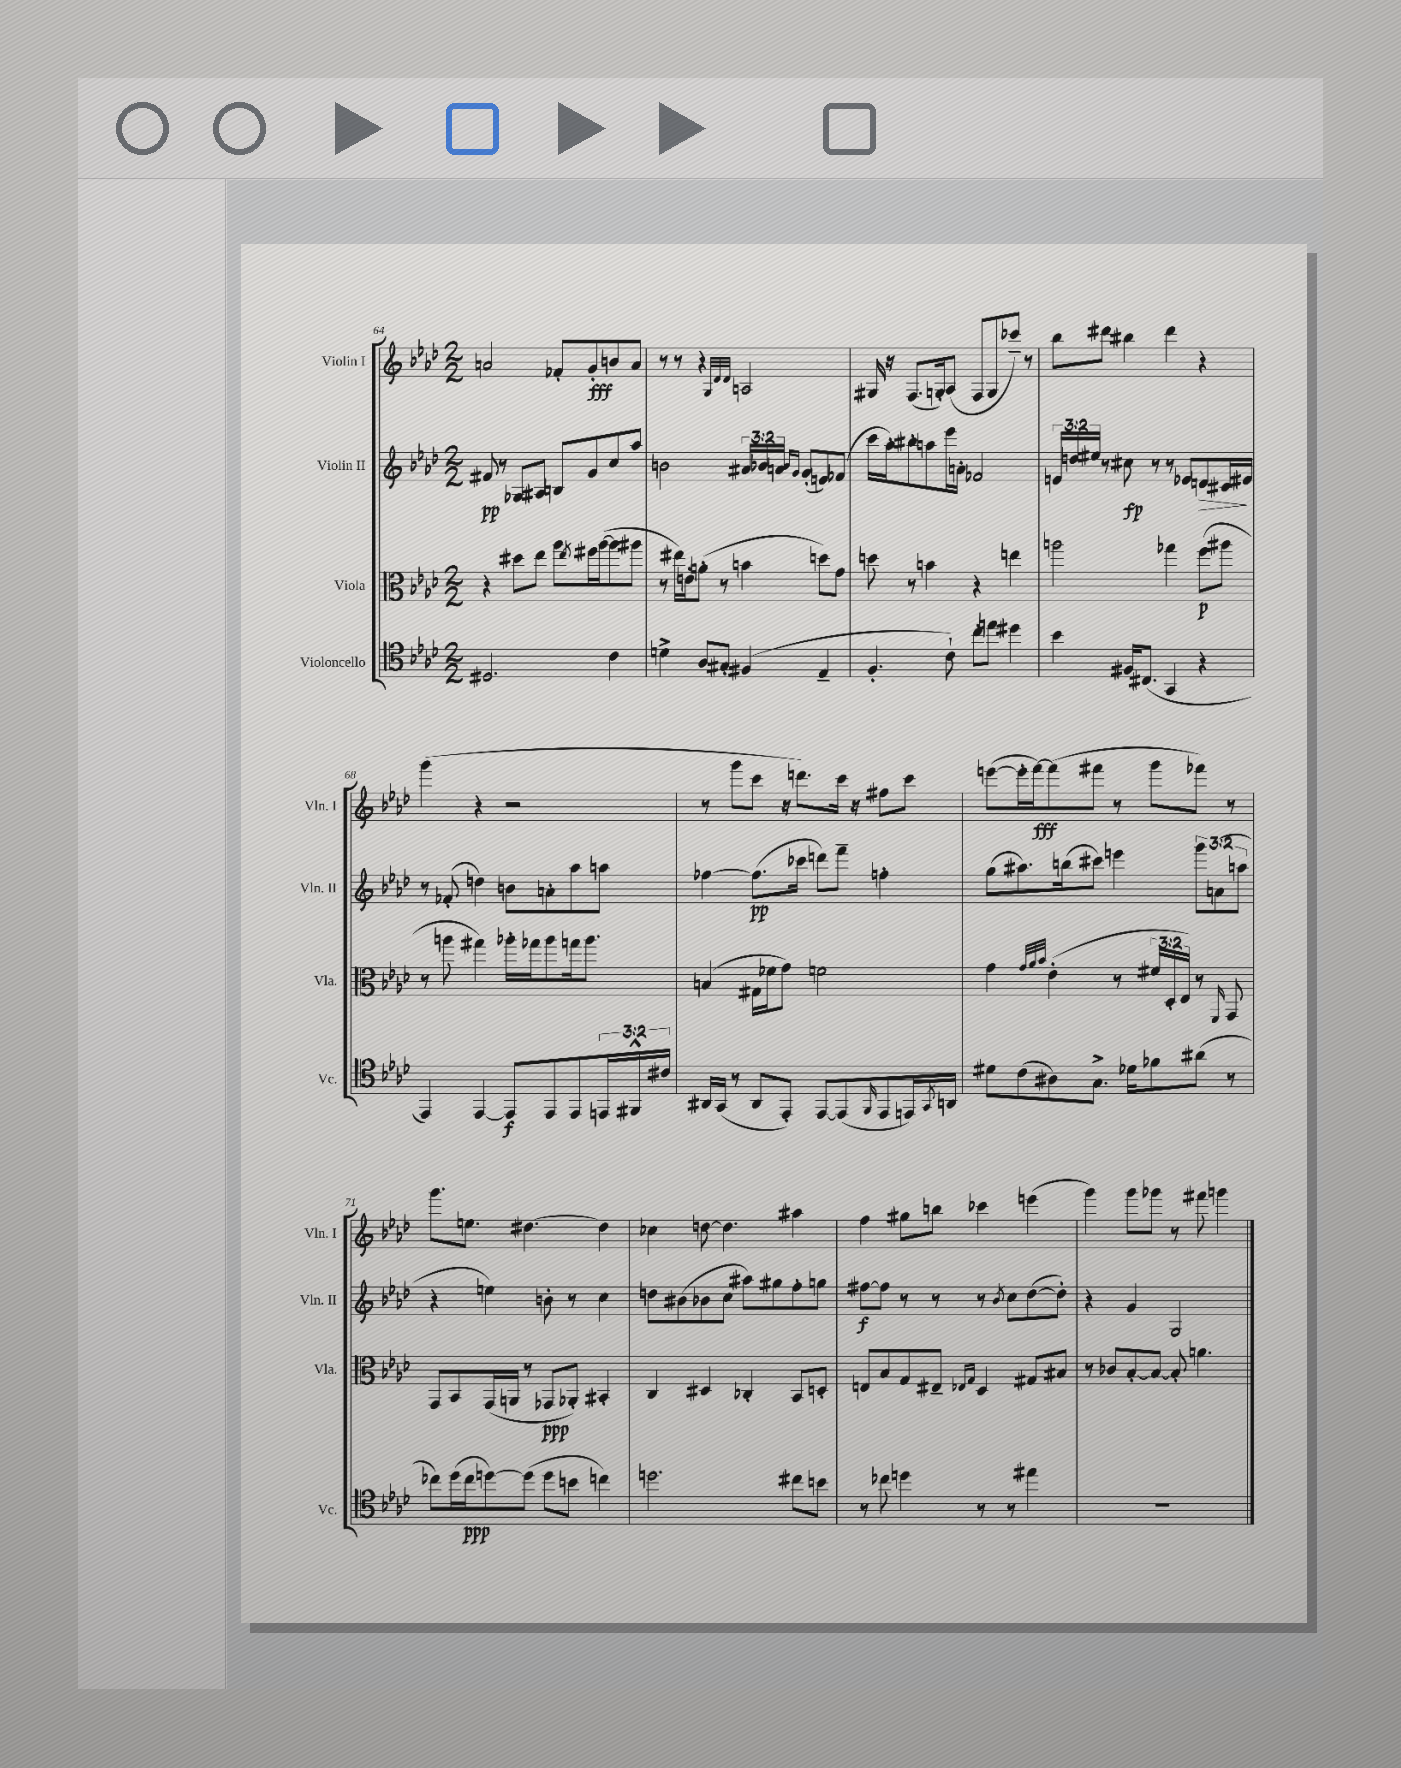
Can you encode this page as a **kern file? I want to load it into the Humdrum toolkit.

**kern	**dynam	**kern	**dynam	**kern	**dynam	**kern	**dynam
*part4	*part4	*part3	*part3	*part2	*part2	*part1	*part1
*staff4	*staff4	*staff3	*staff3	*staff2	*staff2	*staff1	*staff1
*I"Violoncello	*	*I"Viola	*	*I"Violin II	*	*I"Violin I	*
*I'Vc.	*	*I'Vla.	*	*I'Vln. II	*	*I'Vln. I	*
*clefC4	*	*clefC3	*	*clefG2	*	*clefG2	*
*k[b-e-a-d-]	*	*k[b-e-a-d-]	*	*k[b-e-a-d-]	*	*k[b-e-a-d-]	*
*M2/2	*	*M2/2	*	*M2/2	*	*M2/2	*
=64	=64	=64	=64	=64	=64	=64	=64
2.D#X/	.	4r	.	8f#X/	pp	2an/	.
.	.	.	.	8r	.	.	.
.	.	8dd#X\L	.	8G-X/L	.	.	.
.	.	8ee-\J	.	8A#X/J	.	.	.
.	.	8aa-\L	.	8Bn/L	.	8f-X'/L	.
.	.	8qee-/	.	.	.	.	.
.	.	16ff#X\L	.	8g/	.	8g'/	fff
.	.	([16aa-\J	.	.	.	.	.
4c\	.	8aa-\]	.	8cc/	.	8bn/	.
.	.	8aa#X\J	.	8aa-/J	.	8a/J	.
=65	=65	=65	=65	=65	=65	=65	=65
4dn^\	.	8r	.	2bn\	.	8r	.
.	.	16ee#X\LL)	.	.	.	8r	.
.	.	16en'\J	.	.	.	.	.
8A-/L	.	(8an'\J	.	.	.	4r	.
8G#X'/J	.	8r	.	.	.	.	.
.	.	.	.	.	.	32qqG/LLL	.
.	.	.	.	.	.	32qqd-/	.
.	.	.	.	.	.	32qqd-/JJJ	.
(4F#X/	.	4bn\	.	24a#X/LL	.	2An/	.
.	.	.	.	24b-X/	.	.	.
.	.	.	.	24an/JJ	.	.	.
.	.	.	.	16qqb-/LL	.	.	.
.	.	.	.	16qqg/JJ	.	.	.
.	.	.	.	(8g'/L	.	.	.
4E-~/	.	8ddn\L)	.	8en/)	.	.	.
.	.	8g\J	.	(8f-X/J	.	.	.
=66	=66	=66	=66	=66	=66	=66	=66
4.F'/	.	8ddn\	.	16ccc\LL	.	16G#X/	.
.	.	.	.	16aa-'\J)	.	16r	.
.	.	8r	.	8bb#X'\	.	(8.F/L	.
.	.	4bn\	.	8aan\	.	.	.
.	.	.	.	.	.	16Gn'/k)	.
8c`\)	.	.	.	16eee-\L	.	(8A-/J	.
.	.	.	.	16an'\JJ	.	.	.
8cc'\L	.	4r	.	2f-X/	.	8F/L	.
8een\J	.	.	.	.	.	8G/	.
4dd#X\	.	4een\	.	.	.	8ccc-X~/J)	.
.	.	.	.	.	.	8r	.
=67	=67	=67	=67	=67	=67	=67	=67
4b-\	.	2aan\	.	24en/LL	.	8bb-\L	.
.	.	.	.	24ddn/	.	.	.
.	.	.	.	24ee#X/JJ	.	.	.
.	.	.	.	8r	.	8ddd#X\J	.
16F#X/KL	.	.	.	8cc#X\	fp	4bb#X\	.
(8.C#X/J	.	.	.	.	.	.	.
.	.	.	.	8r	.	.	.
4GG/	.	4gg-X\	.	8r	.	4ddd#\	.
.	.	.	.	8e-X/L	.	.	.
!	!	!	!	!	!LO:HP:b	!	!
4r	.	(8ff\L	p	8dn/	>	4r	.
.	.	8aa#X\J	.	16c#X/L	.	.	.
.	.	.	.	16e#X/JJ	.	.	.
.	.	.	.	.	]	.	.
!!LO:LB:g=z
=68	=68	=68	=68	=68	=68	=68	=68
4EE-/)	.	8r	.	8r	.	(4ggg\	.
.	.	8aan\	.	(8f-X'/	.	.	.
[4EE-/	.	4gg#X\)	.	4ddn\)	.	4r	.
8EE-/L]	f	16aa-X'\LL	.	8bn\L	.	2r	.
.	.	16gg-X\J	.	.	.	.	.
8EE-/	.	8aa-\	.	8an'\	.	.	.
8EE-/	.	16ggn\k	.	8aa-\	.	.	.
.	.	8.aa-\J	.	.	.	.	.
24EEn/L	.	.	.	8aan\J	.	.	.
24FF#X^^/	.	.	.	.	.	.	.
24c#X/JJ	.	.	.	.	.	.	.
=69	=69	=69	=69	=69	=69	=69	=69
16AA#X/LL	.	(4Bn/	.	[4ff-X\	.	8r	.
(16GG/JJ	.	.	.	.	.	.	.
8r	.	.	.	.	.	8ggg\L	.
8AA#/L	.	16G#X\LL	.	(8.ff-\L]	pp	8ccc\J	.
.	.	16f-X\J	.	.	.	.	.
8EE-'/J)	.	8g\J)	.	.	.	16r	.
.	.	.	.	16ccc-X\Jk	.	8.dddn\L)	.
[8EE-/L	.	2fn\	.	8dddn\L)	.	.	.
(8EE-/]	.	.	.	8fff~\J	.	16ccc\Jk	.
.	.	.	.	.	.	16r	.
16qqFF/	.	.	.	.	.	.	.
8EE-/	.	.	.	4ffn'\	.	8ff#X\L	.
16EEn/L)	.	.	.	.	.	8ccc\J	.
8qGG/	.	.	.	.	.	.	.
16AAn/JJ	.	.	.	.	.	.	.
=70	=70	=70	=70	=70	=70	=70	=70
8d#X\L	.	4g\	.	(8gg\L	.	([8eeen\L	.
(8c\	.	.	.	8.aa#X\)	.	16eee'\L]	.
.	.	.	.	.	.	[16fff\J)	fff
.	.	32qqg/LLL	.	.	.	.	.
.	.	32qqa-/	.	.	.	.	.
.	.	32qqb-/JJJ	.	.	.	.	.
8A#X\)	.	(4e-'\	.	.	.	(8fff\]	.
.	.	.	.	(16bbn\k	.	.	.
8.G^\J	.	.	.	8ccc#X\J)	.	8fff#X\J	.
.	.	8r	.	4eeen\	.	8r	.
16d-X\KL	.	.	.	.	.	.	.
8f-X\	.	24f#X/LL	.	.	.	8ggg\L	.
.	.	24D-'/	.	.	.	.	.
.	.	24E-/JJ)	.	.	.	.	.
(8a#X\J	.	8r	.	12ggg\L	.	8fff-X\J)	.
.	.	.	.	(12an\	.	.	.
.	.	16qqFF/	.	.	.	.	.
8r	.	8GG/	.	.	.	8r	.
.	.	.	.	12aan\J	.	.	.
!!LO:LB:g=z
=71	=71	=71	=71	=71	=71	=71	=71
8cc-X\L)	.	8GG/L	.	4r	.	8.ggg\L	.
(16dd-\L	.	8BB-/	.	.	.	.	.
16cc-\J	ppp	.	.	.	.	8.een\J	.
[8ddn\)	.	(16GG/L	.	4een\)	.	.	.
.	.	16AAn/JJ	.	.	.	.	.
(8dd\J]	.	8r	.	.	.	[4.dd#X\	.
8dd\L	.	8GG-X/L	ppp	8bn'\	.	.	.
8bn\J	.	8AA-X'/J)	.	8r	.	.	.
4ccn\)	.	4BB#X'/	.	4cc\	.	4dd#\]	.
=72	=72	=72	=72	=72	=72	=72	=72
2.ddn\	.	4C/	.	8ddn\L	.	4cc-X\	.
.	.	.	.	(8b#X\	.	.	.
.	.	4D#X/	.	8b-X\	.	[8ddn\	.
.	.	.	.	8cc\J	.	4.dd\]	.
.	.	4C-X'/	.	8aa#X\L)	.	.	.
.	.	.	.	8gg#X\	.	.	.
8cc#X\L	.	8BB-/L	.	8ff'\	.	4aa#X\	.
8bn\J	.	8Dn'/J	.	8ggn\J	.	.	.
=73	=73	=73	=73	=73	=73	=73	=73
8r	.	8En/L	.	[8ff#X\L	f	4ff\	.
8cc-X\	.	8B-/	.	8ff#\J]	.	.	.
4ddn\	.	8G/	.	8r	.	8gg#X\L	.
.	.	8E#X~/J	.	8r	.	8bbn\J	.
.	.	16qqE-X/LL	.	.	.	.	.
.	.	16qqG/JJ	.	.	.	.	.
8r	.	4D-/	.	8r	.	4ccc-X\	.
.	.	.	.	8qb-/	.	.	.
8r	.	.	.	8cc\L	.	.	.
4ee#X\	.	8G#X/L	.	([8dd-\	.	(4eeen\	.
.	.	8B#X/J	.	8dd-'\J])	.	.	.
=74	=74	=74	=74	=74	=74	=74	=74
1r	.	8r	.	4r	.	4ggg\)	.
.	.	8c-X/L	.	.	.	.	.
.	.	[8B-'/	.	4g/	.	8ggg\L	.
.	.	8B-/J_	.	.	.	8ggg-X\J	.
.	.	8B-'/]	.	2G/	.	8r	.
.	.	4.an\	.	.	.	8fff#X\	.
.	.	.	.	.	.	4gggn\	.
==	==	==	==	==	==	==	==
*-	*-	*-	*-	*-	*-	*-	*-
